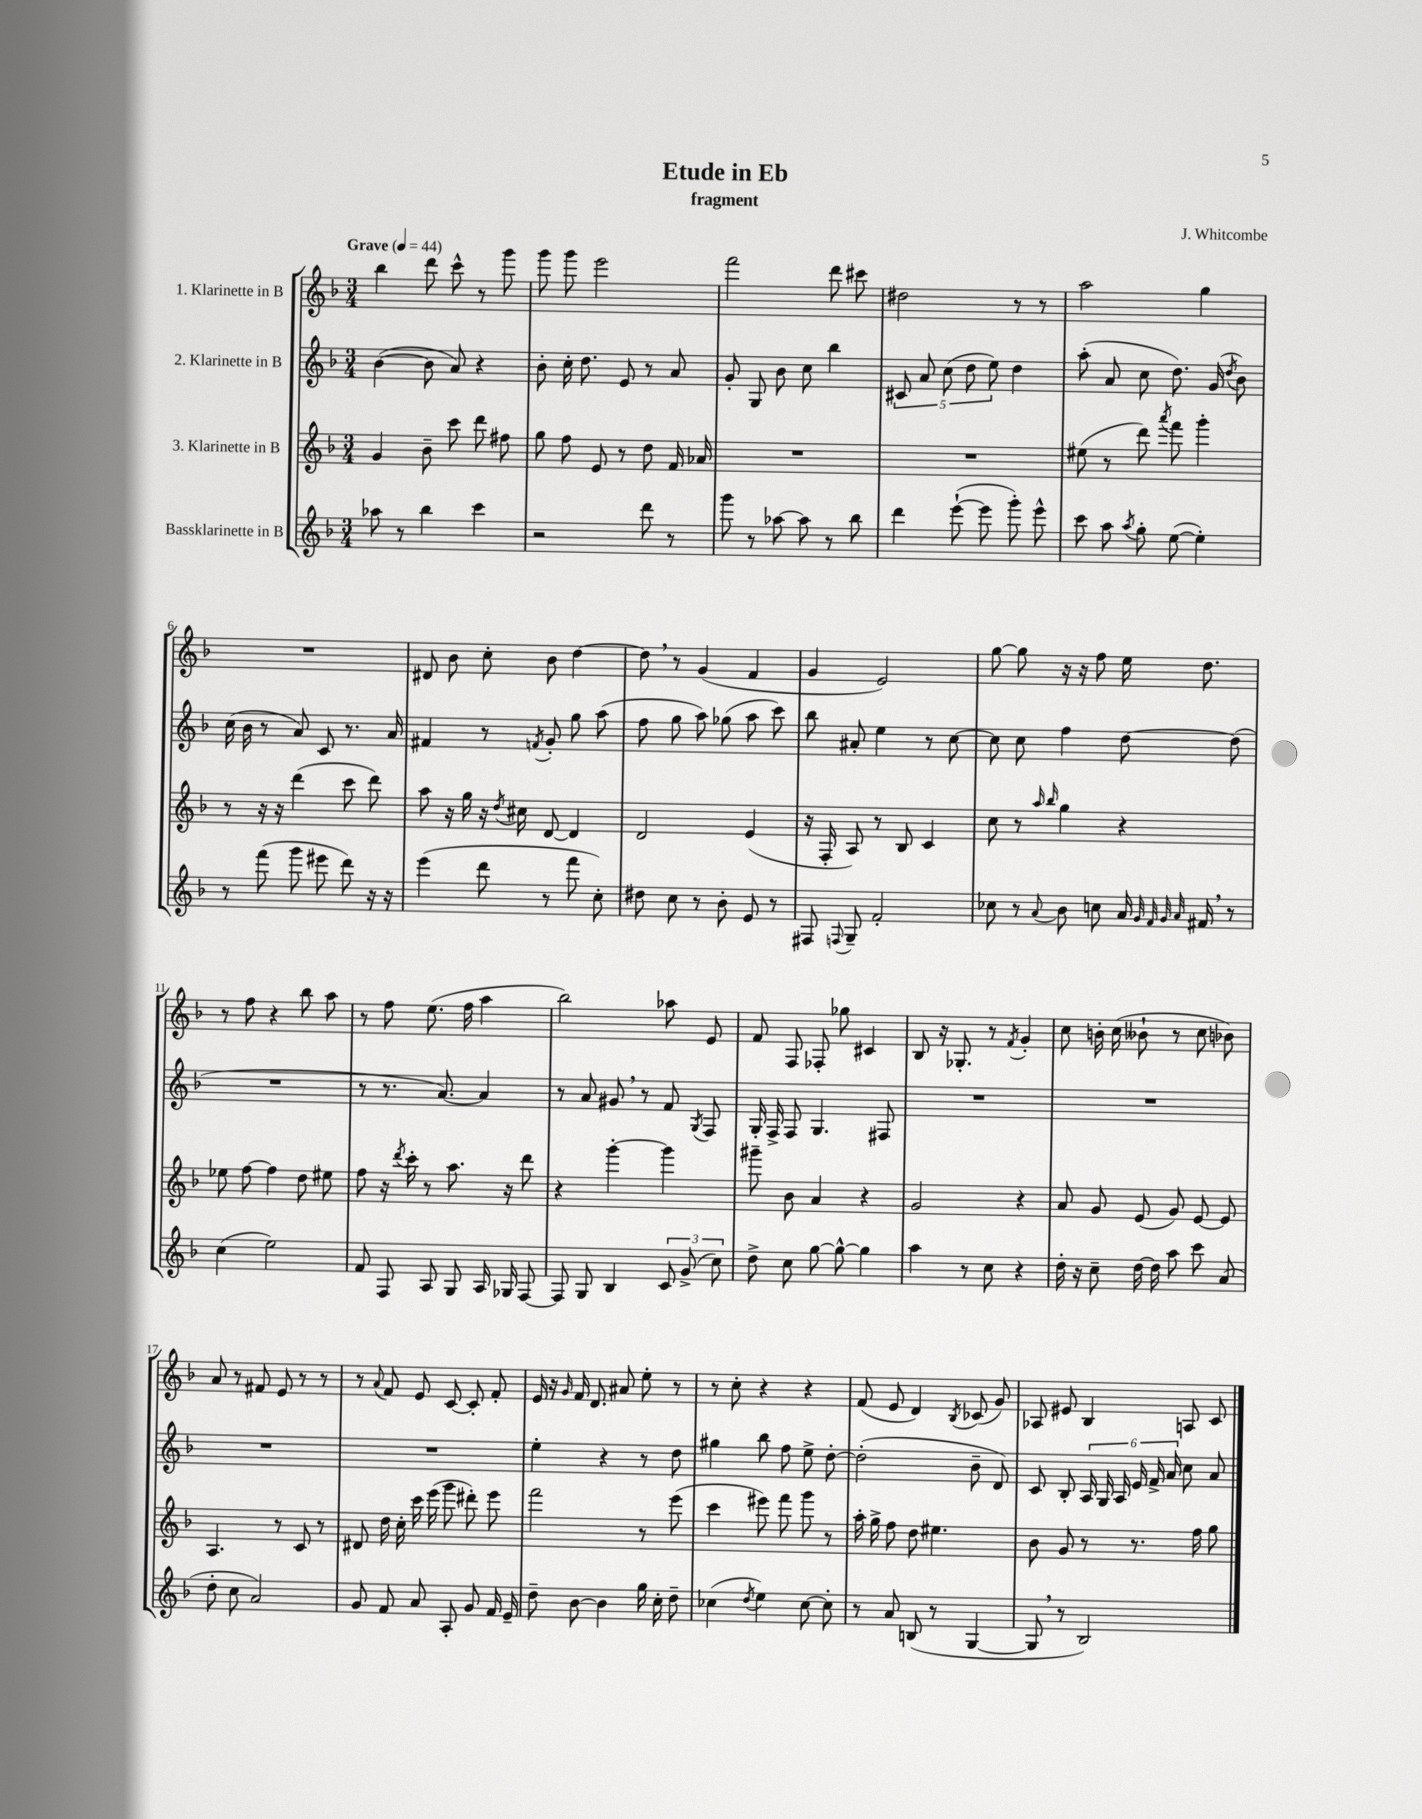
\header { title = "Etude in Eb" composer = "J. Whitcombe" subtitle = "fragment" }
<<
\new StaffGroup <<
\new Staff = "s0" \with { instrumentName = "1. Klarinette in B" } {
    \clef treble \key f \major \numericTimeSignature \time 3/4 \tempo "Grave" 4 = 44
    \autoBeamOff bes''4 d'''8 c'''8-^ r8 g'''8 |
    g'''8 g'''8 e'''2 |
    f'''2 d'''8 cis'''8 |
    dis''2 r8 r8 |
    a''2 g''4 |
    R2. |
    dis'8 bes'8 c''8-. bes'8 d''4~ |
    d''8 \breathe r8 g'4( f'4 |
    g'4 e'2) |
    g''8~ g''8 r16 r16 f''8 e''16 d''8. |
    r8 f''8 r4 bes''8 a''8 |
    r8 f''8 e''8.( f''16 a''4 |
    bes''2) aes''8 e'8 |
    f'8 f8 fes8-. ges''8 cis'4 |
    bes8 r16 ges8.-. r8 \acciaccatura { f'8 } g'4-. |
    c''8 b'16-. c''16( beses'8-! r8 c''8 bes'8) |
    a'8 r8 fis'8 e'8 r8 r8 |
    r8 \appoggiatura { a'8 } f'8 e'8 c'8~ c'8-. f'8-. |
    e'16 r16 \grace { g'16 } f'16 d'8. ais'8 e''8-. r8 |
    r8 c''8-. r4 r4 |
    f'8( e'8 d'4) \acciaccatura { bes8 } ces'8( g'8) |
    aes8 eis'8 bes4 a8 c'8 \bar "|." |
}
\new Staff = "s1" \with { instrumentName = "2. Klarinette in B" } {
    \clef treble \key f \major \numericTimeSignature \time 3/4
    \autoBeamOff bes'4~( bes'8 a'8) r4 |
    bes'8-. c''16-. d''8. e'8 r8 a'8 |
    g'8-. g8 bes'8 c''8 bes''4 |
    \tuplet 5/4 { cis'8 a'8 c''8( d''8 e''8) } d''4 |
    a''8-.( a'8 c''8 d''8.) g'16( \acciaccatura { d''8 } bes'8) |
    c''16( bes'16 r8 a'8) c'8 r8. a'16 |
    fis'4 r8 \acciaccatura { f'8 } g'8-. g''8 a''8( |
    f''8 g''8 a''8) ges''8( a''8 c'''8) |
    bes''8 ais'8-. e''4 r8 c''8~ |
    c''8 c''8 f''4 d''8~ d''8( |
    R2. |
    r8 r8. a'8.~) a'4 |
    r8 a'8 gis'8 \breathe r8 f'8 \acciaccatura { g8 } f8 |
    g16-. f16-> f8 g4. fis8 |
    R2. |
    R2. |
    R2. |
    R2. |
    e''4-. r4 r8 d''8 |
    gis''4 bes''8 f''8 e''8-> d''8~-. |
    d''2-.( bes'8-- d'8) |
    c'8 bes8-. \tuplet 6/4 { a16 g16 a16 e'16 f'16-> a'16 } c''8 a'8 \bar "|." |
}
\new Staff = "s2" \with { instrumentName = "3. Klarinette in B" } {
    \clef treble \key f \major \numericTimeSignature \time 3/4
    \autoBeamOff g'4 bes'8-- c'''8 d'''8 fis''8 |
    g''8 f''8 e'8 r8 d''8 f'16 aes'16 |
    R2. |
    R2. |
    eis''8( r8 d'''8) \acciaccatura { a'''8 } f'''8 g'''4-. |
    r8 r16 r16 d'''4( c'''8 d'''8) |
    a''8 r16 g''16 r16 \acciaccatura { d''8 } cis''16 d'8~ d'4 |
    d'2 e'4( |
    r16 f16-. a8) r8 bes8 c'4 |
    c''8 r8 \grace { a''16 bes''16 } g''4 r4 |
    ees''8 f''8~ f''4 d''8 eis''8 |
    f''8 r16 \acciaccatura { d'''8 } c'''16-. r8 a''8. r16 d'''8 |
    r4 g'''4~-. g'''4 |
    gis'''8-- bes'8 a'4 r4 |
    g'2 r4 |
    a'8 g'8 e'8( g'8) e'8~ e'8 |
    a4. r8 c'8 r8 |
    dis'8 d''16 c''16-. c'''16 e'''16( g'''8 dis'''8-.) e'''8 |
    f'''2 r8 e'''8( |
    c'''4 eis'''8) f'''8 g'''8 r8 |
    a''16-. g''16-> f''8 d''8 eis''4. |
    bes'8 g'8 r8 r8. f''16 g''8 \bar "|." |
}
\new Staff = "s3" \with { instrumentName = "Bassklarinette in B" } {
    \clef treble \key f \major \numericTimeSignature \time 3/4
    \autoBeamOff aes''8 r8 bes''4 c'''4 |
    r2 d'''8 r8 |
    g'''8 r8 aes''8~ aes''8 r8 bes''8 |
    d'''4 e'''8~-!( e'''8 g'''8-.) e'''8-^ |
    c'''8 a''8 \acciaccatura { a''8 } g''8-. e''8~( e''4-.) |
    r8 f'''8( g'''8 eis'''8 d'''8) r16 r16 |
    e'''4( d'''8 r8 f'''8 c''8-.) |
    dis''8 c''8 r8 bes'8-. e'8 r8 |
    fis8 \appoggiatura { f8 } g8-- f'2-. |
    ces''8 r8 \appoggiatura { a'8 } bes'8 c''8 a'16 \grace { g'32 f'32 g'32 a'32 } fis'16 \breathe r8 |
    c''4( e''2) |
    f'8 f8 a8 g8 a16 ges16 f8~ |
    f8 g8 bes4 \tuplet 3/2 { c'8 g'8->( c''8) } |
    d''8-> c''8 g''8~ g''8~-^ g''4 |
    a''4 r8 c''8 r4 |
    d''16-. r16 c''8-- d''16~ d''16 a''8 c'''8 a'8( |
    d''8-. c''8 a'2) |
    g'8 f'8 a'8 a8-. g'8 f'16 e'16-- |
    d''8-- bes'8~ bes'4 g''16 c''16-. d''8-- |
    ces''4( \acciaccatura { d''8 } e''4) ces''8~ ces''8-. |
    r8 a'8 b8( r8 g4~ |
    g8 \breathe r8 bes2) \bar "|." |
}
>>
>>
